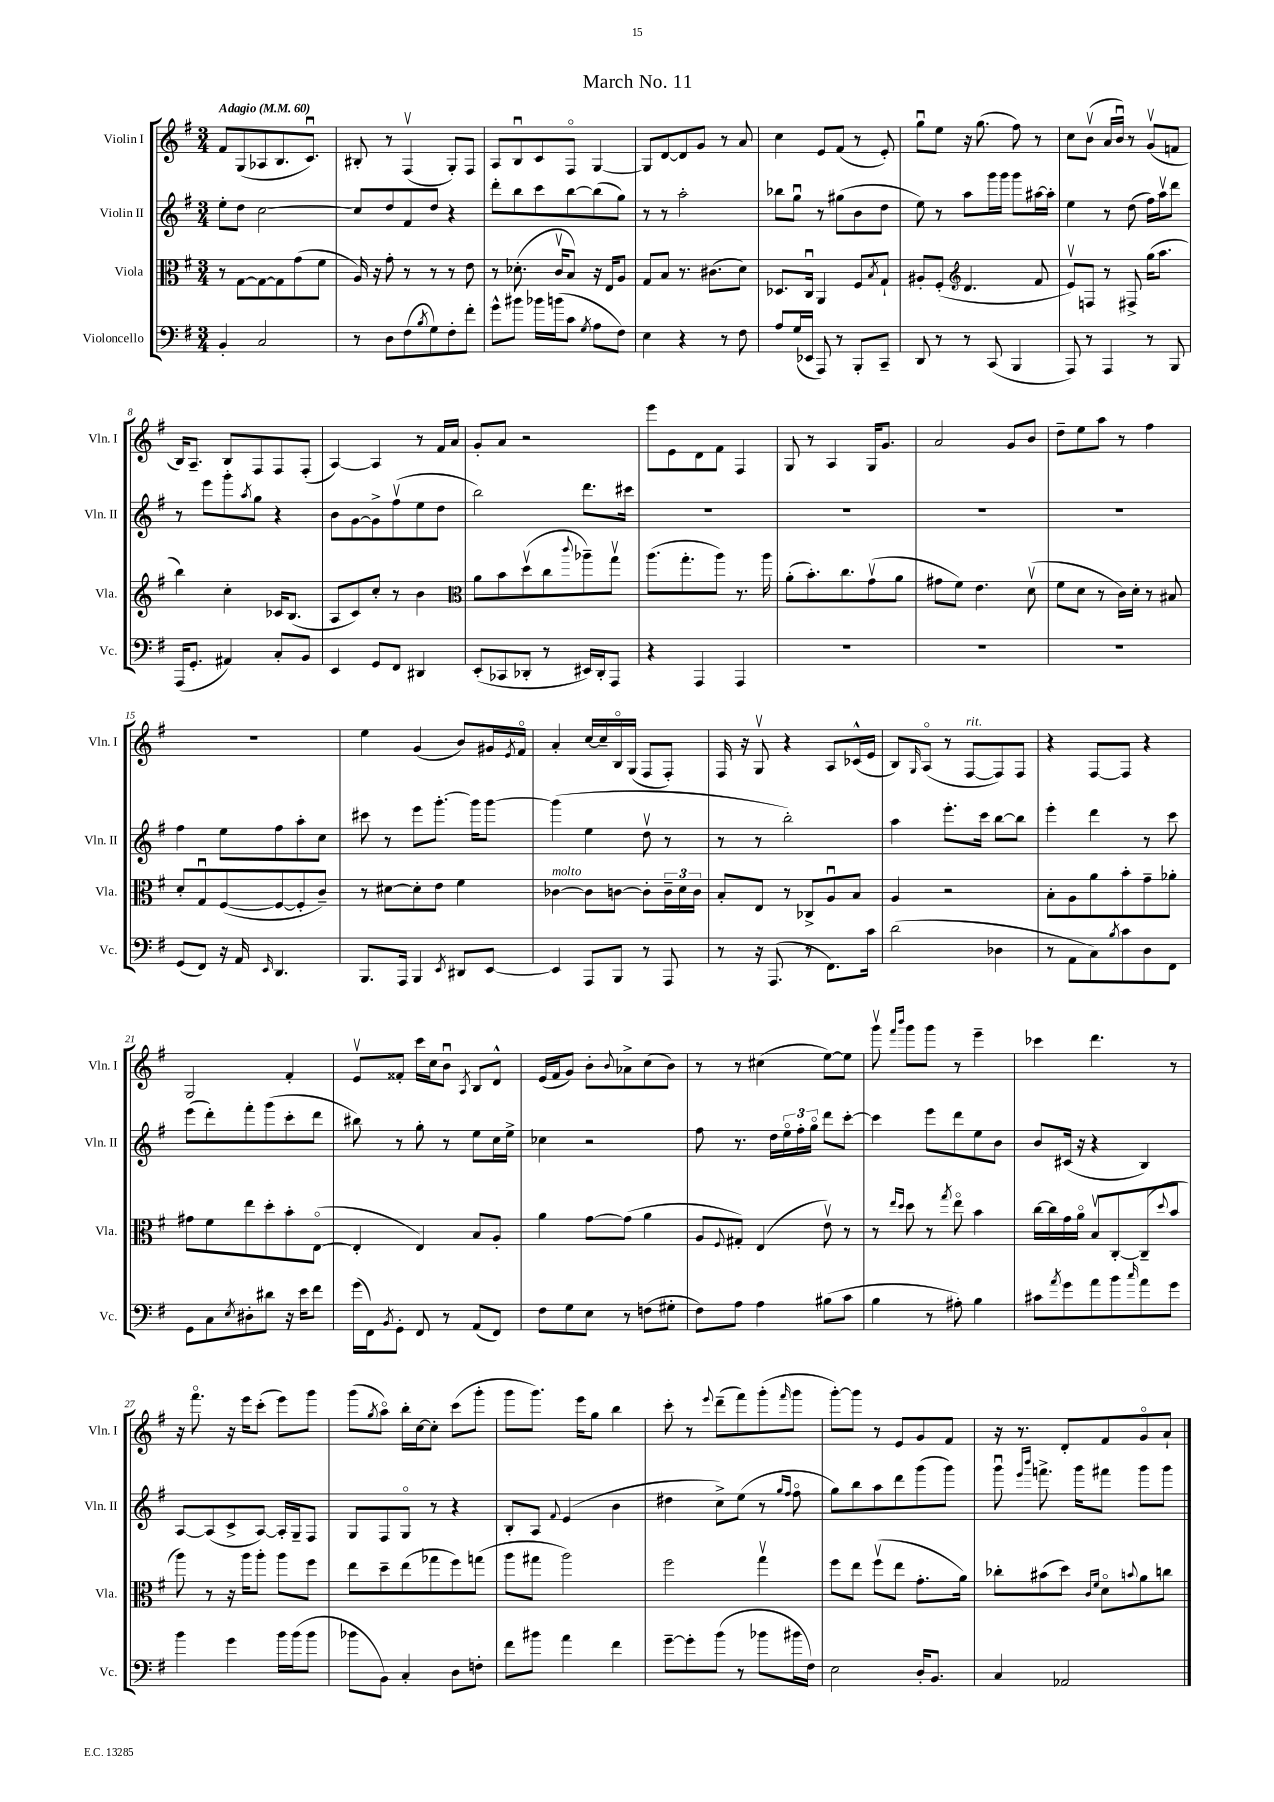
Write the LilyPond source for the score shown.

\header { title = "March No. 11" }
<<
\new StaffGroup <<
\new Staff = "s0" \with { instrumentName = "Violin I" shortInstrumentName = "Vln. I" } {
    \clef treble \key g \major \numericTimeSignature \time 3/4 \tempo "Adagio" 4 = 60
    fis'8 g8( aes8 b8. c'8.\downbow) |
    bis8-. r8 fis4\upbow( g8-.) fis8 |
    a8 b8\downbow c'8 fis8\flageolet g4~ |
    g8 d'8~ d'8 g'8 r8 a'8 |
    c''4 e'8 fis'8( r8 e'8-.) |
    g''8\downbow e''8 r16 g''8.( fis''8) r8 |
    c''8 b'8\upbow( a'16 b'16\downbow) r8 g'8\upbow( f'8 |
    b16) a8.-- b8 fis8 fis8 fis8-.( |
    a4~) a4 r8 fis'16 a'16 |
    g'8-. a'8 r2 |
    e'''8 e'8 d'8 fis'8 fis4 |
    g8 r8 a4 g16 g'8. |
    a'2 g'8 b'8 |
    d''8-- e''8 a''8 r8 fis''4 |
    R2. |
    e''4 g'4( b'8) gis'16 \acciaccatura { e'8 } fis'16\flageolet |
    a'4-. c''16~ c''16-- b16\flageolet g16( fis8 fis8-.) |
    fis16 r16 g8\upbow r4 a8 ces'16-^( e'16 |
    b8) \grace { g16 } a8\flageolet( r8 fis8~^\markup { \italic "rit." } fis8) fis8 |
    r4 fis8~ fis8 r4 |
    g2 fis'4-. |
    e'8\upbow fisis'8-. c'''16 c''16 b'8\downbow \acciaccatura { a8 } b8 d'8-^ |
    e'16( fis'16 g'8) b'8-. \appoggiatura { b'8 } aes'8-> c''8( b'8) |
    r8 r8 cis''4( e''8~) e''8 |
    g'''8\upbow \grace { fis'''16 b'''16 } g'''8 g'''8 r8 e'''4-- |
    ces'''4 d'''4. r8 |
    r16 fis'''8.\flageolet r16 e'''16 c'''8-.( e'''8) g'''8 |
    g'''8( \acciaccatura { g''8 } a''8\flageolet) b''16-. c''16~ c''8-. c'''8( g'''8-. |
    g'''8 g'''8.) e'''16 g''8 b''4 |
    c'''8-. r8 \appoggiatura { e'''8 } d'''8--( fis'''8) g'''8-.( \grace { fis'''16 } g'''8 |
    g'''8~-.) g'''8 r8 e'8 g'8 fis'8 |
    r16 r8. d'8-. fis'8 g'8\flageolet a'8-! \bar "|." |
}
\new Staff = "s1" \with { instrumentName = "Violin II" shortInstrumentName = "Vln. II" } {
    \clef treble \key g \major \numericTimeSignature \time 3/4
    e''8-. d''8 c''2~ |
    c''8 d''8 fis'8 d''8 r4 |
    d'''8-. b''8 c'''8 b''8~ b''8( g''8) |
    r8 r8 a''2-. |
    bes''8 g''8\downbow r8 gis''8( b'8 d''8 |
    e''8) r8 a''8 g'''16 g'''16 g'''8 ais''16~ ais''16-. |
    e''4 r8 d''8( fis''16) a''16\upbow d'''8 |
    r8 e'''8 g'''8-. \acciaccatura { a''8 } g''8 r4 |
    b'8 g'8~ g'8-> fis''8\upbow( e''8 d''8 |
    b''2) d'''8. cis'''16 |
    R2. |
    R2. |
    R2. |
    R2. |
    fis''4 e''8 fis''8 a''8-. c''8 |
    cis'''8 r8 e'''8 g'''8.~-. g'''16 g'''8~ |
    g'''4( e''4 d''8\upbow r8 |
    r8 r8 b''2-.) |
    a''4 e'''8.-. c'''16 b''8~ b''8 |
    e'''4-. d'''4 r8 c'''8 |
    e'''8( d'''8-.) fis'''8-. g'''8( c'''8-. d'''8 |
    bis''8) r8 g''8-. r8 e''8 c''16 e''16-> |
    ces''4 r2 |
    fis''8 r8. d''16 \tuplet 3/2 { e''16\flageolet fis''16-. g''16\flageolet } d'''8 c'''8~-. |
    c'''4 e'''8 d'''8 e''8 b'8 |
    b'8 cis'16( r16 r4 b4) |
    a8~ a8( c'8-> a8~) a16-. g16-- fis8 |
    g8 fis8 g8\flageolet r8 r4 |
    b8-. a8 \appoggiatura { fis'8 } e'4( b'4 |
    dis''4 c''8->) e''8( r8 \grace { g''16 fis''16 } fis''8\flageolet |
    g''8) b''8 a''8 d'''8 g'''8( g'''8) |
    g'''8\downbow \grace { e'''16 b'''16 } f'''8.-> g'''16 fis'''8 g'''8 g'''8 \bar "|." |
}
\new Staff = "s2" \with { instrumentName = "Viola" shortInstrumentName = "Vla." } {
    \clef alto \key g \major \numericTimeSignature \time 3/4
    r8 g8~ g8~ g8 g'8( fis'8 |
    a16) r16 g'8-. r8 r8 r8 e'8 |
    r8 des'8.-.( c'16\upbow b8) r16 e16 a8 |
    g8 b8 r8. cis'8.( d'8) |
    des8. c16\downbow a,4 fis8 \acciaccatura { b8 } g8-! |
    ais8-. fis8-.( \clef treble d'4. fis'8 |
    e'8\upbow) f8 r8 fis8-> g''16( a''8. |
    b''4) c''4-. ces'16 b8.( |
    a8 c'8) c''8-. r8 b'4 |
    \clef alto a'8 b'8 d''8\upbow( c''8 \appoggiatura { c'''8 } aes''8--) g''8\upbow |
    a''8.( g''8.-. a''8) r8. a''16 |
    a'8-.( b'8.-.) c''8. g'8\upbow( a'8 |
    gis'8 fis'8) e'4. d'8\upbow( |
    fis'8 d'8 r8 c'16) d'16-. r8 bis8 |
    d'8-. g8\downbow fis8~( fis8~ fis8-. c'8--) |
    r8 dis'8~ dis'8-. e'8 fis'4 |
    ces'4~^\markup { \italic "molto" } ces'8 c'8~ c'8-. \tuplet 3/2 { c'16-- d'16 c'16 } |
    b8-. e8 r8 ces8-> a8\downbow b8 |
    a4 r2 |
    b8-. a8 a'8 b'8-. g'8-- aes'8-. |
    gis'8 fis'8 e''8 d''8-. b'8-. e8~\flageolet( |
    e4-. e4) b8 a8-. |
    a'4 g'8~ g'8( a'4 |
    a8 \appoggiatura { fis8 } gis8-.) e4( e'8\upbow) r8 |
    r8 \grace { e''16 d''16 } d''8 r8 \acciaccatura { g''8 } e''8\flageolet b'4 |
    c''16~ c''16 g'16 a'16\flageolet b8\upbow c8~-. c8--( \appoggiatura { d''8 } b'8 |
    a''8) r8 r16 a''16 a''8-. a''8 fis''8 |
    e''8 d''8-- e''8( ges''8 fis''8) g''8( |
    a''8 gis''8 a''2) |
    fis''2 g''4\upbow |
    fis''8 e''8 fis''8\upbow( e''8 g'8.-. a'16) |
    ces''8-. bis'8( d''8) \grace { c'16 fis'16 } d'8\flageolet \appoggiatura { b'8 } a'8 c''8 \bar "|." |
}
\new Staff = "s3" \with { instrumentName = "Violoncello" shortInstrumentName = "Vc." } {
    \clef bass \key g \major \numericTimeSignature \time 3/4
    b,4-. c2 |
    r8 d8 fis8( \acciaccatura { b8 } g8) fis8-. fis'8-. |
    g'8-^ bis'8 bes'16 b'16( c'8 \acciaccatura { g8 } a8 fis8) |
    e4 r4 r8 fis8 |
    a8 g16( ees,16 a,,8) r8 b,,8-. c,8-- |
    d,8 r8 r8 c,8( b,,4 |
    a,,8) r8 a,,4 r8 b,,8 |
    a,,16( g,8.-. ais,4) c8-. b,8 |
    e,4 g,8 fis,8 dis,4 |
    e,8-.( ces,8 des,8-. r8 eis,16) des,16-. a,,8 |
    r4 a,,4 a,,4 |
    R2. |
    R2. |
    R2. |
    g,8( fis,8) r16 a,16 \grace { e,16 } d,4. |
    b,,8. a,,16 b,,4 \acciaccatura { e,8 } dis,8 e,8~ |
    e,4 a,,8 b,,8 r8 a,,8 |
    r8 r16 a,,8.( r8 fis,8.) c'16 |
    d'2( des4 |
    r8 a,8 c8) \acciaccatura { b8 } c'8 d8 fis,8 |
    g,8 c8 \acciaccatura { e8 } dis8-. dis'8 r16 e'16 fis'8 |
    g'16( fis,16) \acciaccatura { b,8 } g,8-. fis,8 r8 a,8( fis,8) |
    fis8 g8 e8 r8 f8( gis8-. |
    fis8) a8 a4 bis8( c'8 |
    b4 r8 ais8-.) b4 |
    cis'8 \acciaccatura { a'8 } g'8 a'8 b'8 \grace { c''16 } a'8 g'8 |
    b'4 g'4 b'16 b'16( b'8 |
    bes'8 b,8) c4-. d8 f8-. |
    fis'8 bis'8 a'4 fis'4 |
    g'8~-- g'8-. b'8( r8 bes'8 bis'16 fis16) |
    e2 d16-. b,8. |
    c4 aes,2 \bar "|." |
}
>>
>>
